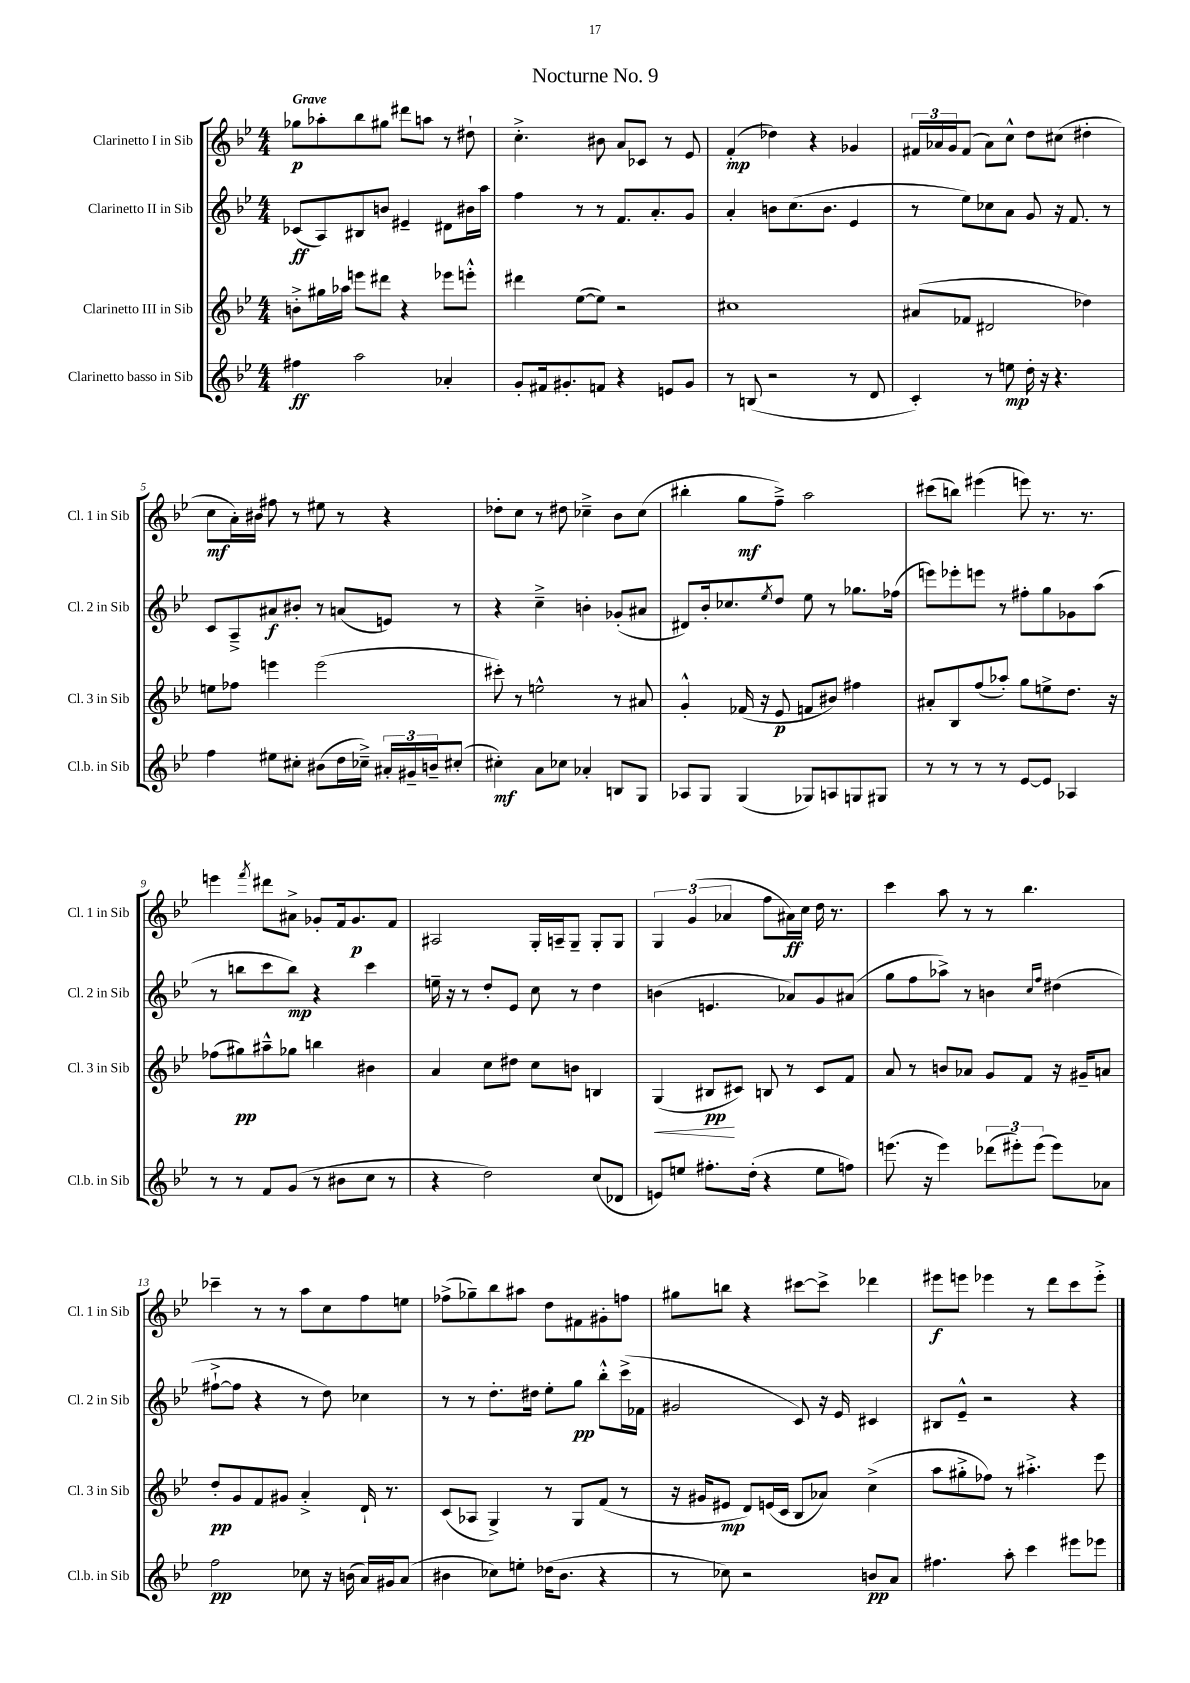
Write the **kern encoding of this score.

**kern	**kern	**kern	**kern
*staff4	*staff3	*staff2	*staff1
*clefG2	*clefG2	*clefG2	*clefG2
*k[b-e-]	*k[b-e-]	*k[b-e-]	*k[b-e-]
*M4/4	*M4/4	*M4/4	*M4/4
4ff#	8b'^	(8c-	8gg-
.	16gg#	8A)	8aa-'
.	16aa-	.	.
2aa	8eee	8B#	8bb-
.	8ddd#	8b	8gg#
.	4r	4e#~	8ddd#
.	.	.	8aa
4a-'	8eee-	8d#	8r
.	8eee'^^	16b#	8dd#`
.	.	16aa	.
=	=	=	=
8g'	4ddd#	4ff	4.cc'^
16f#	.	.	.
8.g#'	.	.	.
.	([8ee-	8r	.
8f	8ee-])	8r	8b#
4r	2r	8.f	8a
.	.	.	8c-
.	.	8.a'	.
8e	.	.	8r
8g#	.	8g	8e-
=	=	=	=
8r	1cc#	4a'	(4f'
(8B	.	.	.
2r	.	8b	4dd-)
.	.	(8.cc	.
.	.	.	4r
.	.	8.b	.
8r	.	4e-	4g-
8d	.	.	.
=	=	=	=
4c')	(8a#	8r	24f#
.	.	.	24a-
.	.	.	24g
.	8f-	8ee-)	(8f#
8r	2d#	8cc-	8a-)
8ee	.	8a	8cc^^
16dd'	.	8g	8dd
16r	.	.	.
4.r	.	16r	(8cc#
.	.	8.f	.
.	4dd-)	.	4dd#'
.	.	8r	.
=	=	=	=
4ff	8ee	8c	8cc
.	8ff-	8A~^	16a')
.	.	.	16b#
8ee#	4eee	8a#	8ff#
8cc#'	.	8b#'	8r
(8b#	(2eee	8r	8ee#
16dd	.	(8a	8r
16cc-~^)	.	.	.
24a#'	.	8e)	4r
24g#~	.	.	.
24b~	.	.	.
(8cc#'	.	8r	.
=	=	=	=
4cc#')	8ccc#')	4r	8dd-'
.	8r	.	8cc
8a	2ee^^	4cc~^	8r
8cc-	.	.	8dd#
4a-'	.	4b'	4cc-~^
8B	8r	(8g-'	8b-
8G	8a#	8a#	(8cc-
=	=	=	=
8A-	4g'^^	8d#)	4bb#'
8G	.	16b-'	.
.	.	8.cc-	.
(4G	(16f-	.	8gg
.	16r	.	.
.	.	8qee-	.
.	8e-	8dd	8ff~^)
8G-)	8f	8ee-	2aa
8A	8b#)	8r	.
8G	4ff#	8.gg-	.
8G#	.	.	.
.	.	(16ff-	.
=	=	=	=
8r	8a#'	8eee)	(8ccc#
8r	8B-	8eee-'	8bb)
8r	(8ff	8eee	(4eee#
8r	8aa-')	8r	.
[8e-	8gg	8ff#'	8eee)
8e-]	8ee^	8gg	8.r
4A-	8.dd	8g-	.
.	.	.	8.r
.	.	(8aa	.
.	16r	.	.
=	=	=	=
8r	(8ff-	8r	4eee
8r	8gg#)	8bb	.
.	.	.	8qfff
8f	8aa#~^^	8ccc	8ddd#
(8g	8gg-	8bb)	8a#^
8r	4bb	4r	8g-'
8b#	.	.	16f
.	.	.	8.g-
8cc	4b#	4ccc	.
8r	.	.	8f
=	=	=	=
4r	4a	16ee~	2A#
.	.	16r	.
.	.	8r	.
2dd)	8cc	8dd'	.
.	8dd#	8e-	.
.	8cc	8cc	16G'
.	.	.	16A~
.	8b	8r	8G~
(8cc	4B	4dd	8G'
8d-	.	.	8G
=	=	=	=
8e)	(4G	(4b	6G
8ee	.	.	.
.	.	.	(6g
8.ff#'	8B#	4.e	.
.	.	.	6a-
.	8c#)	.	.
(16dd'	.	.	.
4r	8B	.	8ff
.	8r	8a-)	16a#)
.	.	.	16cc
8ee	8c#	8g	16dd
.	.	.	8.r
8ff)	8f	(8a#	.
=	=	=	=
(8.eee	8a	8gg	4ccc
.	8r	8ff	.
16r	.	.	.
4eee)	8b	8aa-^)	8aa
.	8a-	8r	8r
(12ddd-	8g	4b	8r
12eee#')	.	.	.
.	8f	.	4.bb-
(12eee#	.	.	.
.	.	16qqcc	.
.	.	16qqff	.
8eee#)	16r	(4dd#	.
.	16g#~	.	.
8a-	8a	.	.
=	=	=	=
2ff	8dd'	[8ff#`^	4ccc-~
.	8g	8ff#]	.
.	8f	4r	8r
.	8g#	.	8r
8cc-	4a'^	8r	8aa
16r	.	8dd)	8cc
(16b	.	.	.
16a)	16d`	4cc-	8ff
16g#	8.r	.	.
(8a	.	.	8ee
=	=	=	=
4b#	(8c	8r	(8ff-^
.	8A-	8r	8gg-~)
8cc-)	4G^)	8.dd'	8bb-
8ee'	.	.	8aa#
.	.	16dd#	.
(16dd-	8r	8ee-'	8dd
8.b#	.	.	.
.	8G	8gg	8f#
4r	(8f	8bb-'^^	8g#'
.	8r	(16ccc^	8ff
.	.	16f-	.
=	=	=	=
8r	16r	2g#	8gg#
.	16g#	.	.
8cc-)	8e#	.	8bb
2r	8d)	.	4r
.	(16e	.	.
.	16c	.	.
.	8B-	8c)	[8ccc#
.	8a-)	16r	8ccc#^]
.	.	16e-	.
8b	(4cc^	4c#	4ddd-
8a	.	.	.
=	=	=	=
4.ff#	8aa	8B#	8eee#
.	8gg#'^	8e-~^^	8eee
.	8ff-)	2r	4eee-
8aa'	8r	.	.
4ccc	4.aa#'^	.	8r
.	.	.	8ddd
8eee#	.	4r	8ccc
8eee-	8eee-	.	8eee-'^
==	==	==	==
*-	*-	*-	*-
